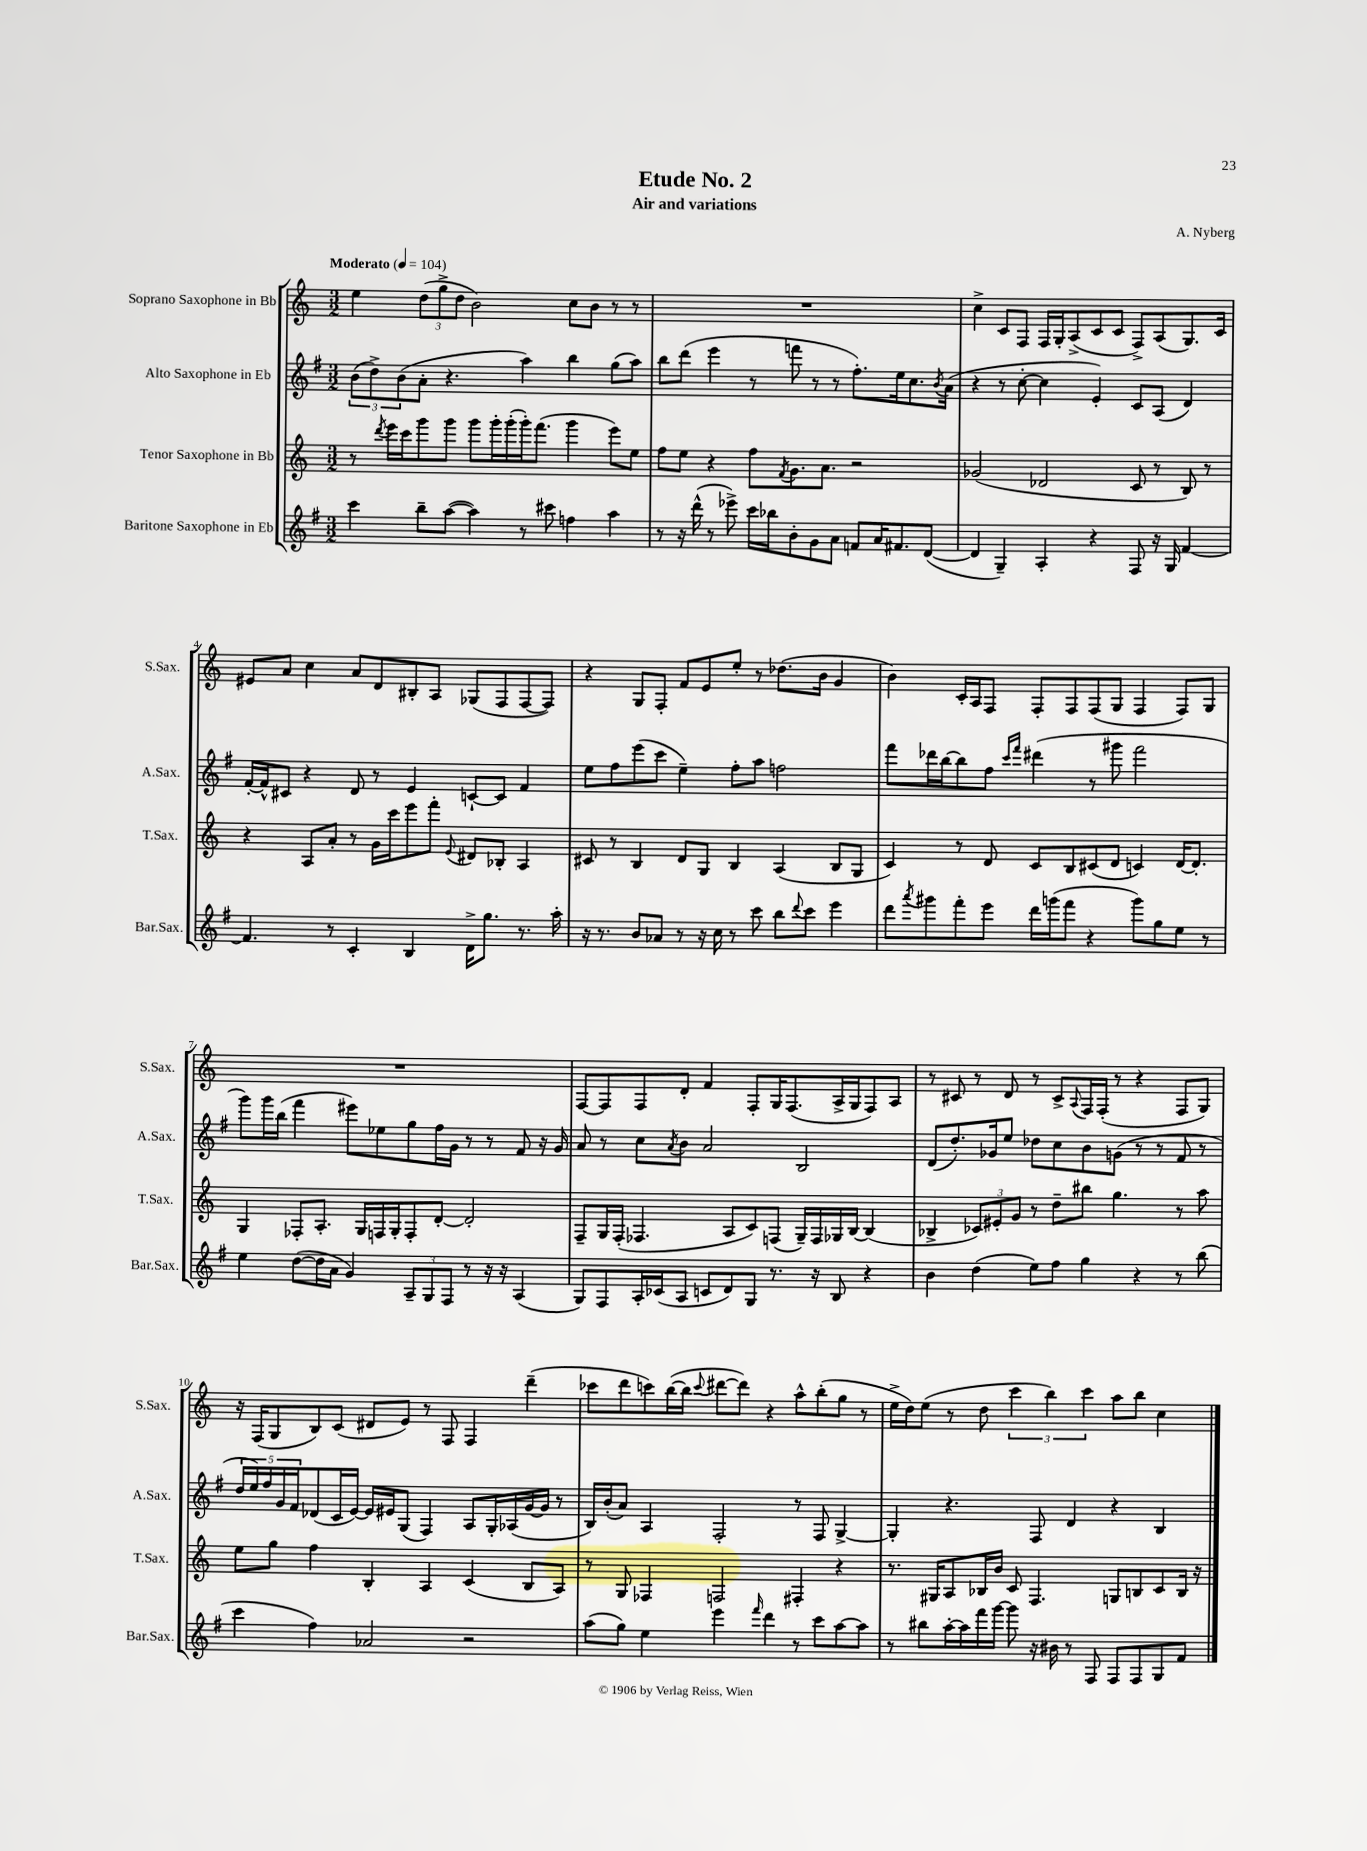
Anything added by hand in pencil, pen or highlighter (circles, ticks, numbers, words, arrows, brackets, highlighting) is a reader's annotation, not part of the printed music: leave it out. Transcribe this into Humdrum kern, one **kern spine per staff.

**kern	**kern	**kern	**kern
*part4	*part3	*part2	*part1
*staff4	*staff3	*staff2	*staff1
*I"Baritone Saxophone in Eb	*I"Tenor Saxophone in Bb	*I"Alto Saxophone in Eb	*I"Soprano Saxophone in Bb
*I'Bar.Sax.	*I'T.Sax.	*I'A.Sax.	*I'S.Sax.
*clefG2	*clefG2	*clefG2	*clefG2
*k[f#]	*k[]	*k[f#]	*k[]
*M3/2	*M3/2	*M3/2	*M3/2
*MM104	*MM104	*MM104	*MM104
=1	=1	=1	=1
!	!	!	!LO:TX:a:B:t=Moderato
4ccc\	8r	(12b\L	4ee\
.	.	12dd^\)	.
.	8qddd/	.	.
.	16eee\LL	.	.
.	.	(12b\	.
.	16ccc\J	.	.
8bb~\L	8ggg\	8a'\J	(12dd\L
.	.	.	12gg^\
([8aa\J	8ggg\J	4.r	.
.	.	.	12dd\J
4aa\])	8ggg\L	.	2b\)
.	16ggg'\L	.	.
.	(16ggg'\	.	.
8r	16ggg'\J)	4aa\)	.
.	(8.fff\J	.	.
8ccc#X\	.	.	.
4ffn\	4ggg\	4bb\	8cc\L
.	.	.	8b\J
4aa\	8eee\L)	(8gg\L	8r
.	8ee\J	8aa\J)	8r
=2	=2	=2	=2
8r	8ff\L	8bb\L	1.r
16r	8ee\J	(8ddd\J	.
(16ddd^^\	.	.	.
8r	4r	4eee\	.
8eee-X^\)	.	.	.
16ccc\LL	8ff\L	8r	.
16bb-X\J	.	.	.
.	8qf/	.	.
8b'\	8.g\	8fffn\	.
8g\	.	8r	.
.	8.a\J	.	.
8a\J	.	8r	.
8fn/L	2r	8.ff#'\L)	.
16a/K	.	.	.
8.f#X/	.	16ee\k	.
.	.	8.cc\	.
([8d/J	.	.	.
.	.	8qb/	.
.	.	(16a\Jk	.
=3	=3	=3	=3
4d/]	(2g-X/	4r	4cc^\
4G~/)	.	8r	8c/L
.	.	[8cc'\	8F/J
4A'/	2d-X/	4cc\]	16F/LL
.	.	.	16G'/J
.	.	.	(8A^/
4r	.	4e'/)	8c/
.	.	.	8c/J
8F#/	8c/	8c/L	8F^/L)
16r	8r	(8A/J	(8A/
16G/	.	.	.
[4f#/	8B/)	4d/)	8.G/)
.	8r	.	.
.	.	.	16c/Jk
!!LO:LB:g=z
=4	=4	=4	=4
4.f#/]	4r	[16f#'/LL	8e#X/L
.	.	16f#^^/J]	.
.	.	8c#X/J	8a/J
.	8A/L	4r	4cc\
8r	8a'/J	.	.
4c'/	8r	8d/	8a/L
.	16g\LL	8r	8d/
.	16ccc\J	.	.
4B/	8eee\	4e/	8B#X'/
.	8fff'\J	.	8A/J
.	8qqe/	.	.
16d^\KL	8d#X/L	[8cn`/L	(8G-X/L
8.gg\J	.	.	.
.	8B-X'/J	8c/J]	8F/
8.r	4A/	4f#/	[8F/
.	.	.	8F/J])
16aa'\	.	.	.
=5	=5	=5	=5
16r	8c#X/	8ee\L	4r
8.r	.	.	.
.	8r	8ff#\	.
8b/L	4B/	(8eee\	8G/L
8a-X/J	.	8ccc\J	8F'/J
8r	8d/L	4ee~\)	8f/L
16r	8G/J	.	8e/
16cc\	.	.	.
8r	4B/	8ff#'\L	8ee'/J
8ccc\	.	8aa\J	8r
8bb\L	(4A/	2ffn\	(8.dd-X\L
8qqddd/	.	.	.
8ccc\J	.	.	.
.	.	.	16b\Jk
4eee\	8B/L	.	4g/
.	8G/J	.	.
=6	=6	=6	=6
8ddd\L	4c/)	8fff#\L	4b\)
8qaaa/	.	.	.
8ggg#X\	.	16ddd-X\L	.
.	.	[16bb\J	.
8fff#'\	8r	8bb\]	16c'/LL
.	.	.	16A/J
8eee\J	8d/	8ff#\J	8F/J
.	.	16qqccc/LL	.
.	.	16qqfff#/JJ	.
16ddd\LL	8c/L	(4ddd#X\	8F'/L
(16gggn\J	.	.	.
8fff#\J	8B/	.	8F/
4r	(8c#X/	8r	(8F/
.	8d/J	8ggg#X\	8G/J
8ggg\L)	4cn/)	2fff#\	4F/
8gg\	.	.	.
8ee\J	[16d/KL	.	8F/L)
.	8.d'/J]	.	.
8r	.	.	8G/J
!!LO:LB:g=z
=7	=7	=7	=7
4ee\	4G/	8ggg\L)	1.r
.	.	16ggg\L	.
.	.	(16bb\JJ	.
([8dd\L	8F-X'/L	4fff#\	.
16dd\L]	8.A'/J	.	.
16a\JJ	.	.	.
4g/)	.	8eee#X\L)	.
.	16G/LL	.	.
.	16Fn/	8ee-X\	.
.	16G'/J	.	.
12A~/L	8F'/	8gg\	.
12G/	.	.	.
.	[8d'/J	16ff#\L	.
12F#/J	.	.	.
.	.	16g\JJ	.
8r	2d'/]	8r	.
16r	.	8r	.
16r	.	.	.
(4A/	.	8f#/	.
.	.	16r	.
.	.	16g/	.
=8	=8	=8	=8
8G/L)	8F~/L	8a/	[8F/L
8F#/	16G/L	8r	8F/]
.	(16F'/JJ	.	.
16A'/L	4.F-X/	8cc\L	8F/
(16c-X/J	.	.	.
.	.	8qa/	.
8A/J	.	8b\J	8d'/J
8cn/L	.	2a/	4f/
8d/)	8A/L	.	.
8G/J	8c/)	.	8F'/L
8.r	(8Fn/J	.	16G/K
.	.	.	(8.F/
.	16G~/LL)	2B/	.
16r	16F/	.	.
8B/	16G-X/	.	16A^/L
.	[16B/JJ	.	16G/J
4r	(4B/]	.	8F/)
.	.	.	8A/J
=9	=9	=9	=9
4b\	4B-X^/	(8d/L	8r
.	.	8.dd'/)	8c#X/
(4dd\	12c-X/L)	.	8r
.	.	16g-X/k	.
.	12e#X'/	.	.
.	.	8ee/J	8d/
.	12g/J	.	.
8ee\L)	8r	8dd-X\L	8r
8ff#\J	8dd~\L	8cc\	8c#^/L
.	.	.	8qqA/
4gg\	8bb#X\J	8b\	16F/L
.	.	.	(16F'/JJ
.	4.gg\	(8gn\J	8r
4r	.	8r	4r
.	.	8r	.
8r	8r	8f#/	8F/L
(8bb\	8aa\	8r	8G/J)
!!LO:LB:g=z
=10	=10	=10	=10
4ccc\	8ee\L	20dd/LL	16r
.	.	20ee/)	.
.	.	.	(16F/KL
.	.	20ff#/	.
.	8gg\J	.	8G/
.	.	20g/	.
.	.	20f#/J	.
4ff#\)	4ff\	(8d-X/	8B/)
.	.	16c/L	(8c/J
.	.	[16e/JJ)	.
2a-X/	4B'/	16e/LL]	8d#X/L
.	.	16e#X/J	.
.	.	(8G/J	8e/J)
.	4A/	4F#/)	8r
.	.	.	8F/
2r	(4c/	8A/L	4F/
.	.	16G'/L	.
.	.	(16A-X/	.
.	8B/L	[16g/	(4ddd~\
.	.	16g/JJ]	.
.	8A/J)	8r	.
=11	=11	=11	=11
(8aa\L	8r	16B/LL)	8ccc-X\L
.	.	(16b'/J	.
8gg\J)	8G/	8a/J)	8ddd\
4ee\	4F-X/	4A/	8cccn\)
.	.	.	([16bb\L
.	.	.	16bb\JJ]
.	.	.	8qqccc/
4eee\	2Fn/	2F#'/	[8ddd#X\L
.	.	.	8ddd#\J])
16qqfff#/	.	.	.
4ddd\	.	.	4r
8r	4F#X'/	8r	8aa^^\L
8ccc\L	.	8F#/	(8bb'\
[8aa\	4r	[4G^/	8gg\J
8aa\J]	.	.	8r
=12	=12	=12	=12
8r	8.r	4G'/]	16ee^\LL
.	.	.	16dd\J)
8bb#X\L	.	.	(8ee\J
.	16G#X/KL	.	.
[16aa'\L	8A/	4.r	8r
16aa\]	.	.	.
16fff#\	16B-X/L	.	8dd\
[16ggg\JJ	16b/JJ	.	.
8ggg\]	8c/	.	6ccc\
16r	4.F/	8F#/	.
.	.	.	6bb\)
16b#X\	.	.	.
8r	.	4d/	.
.	.	.	6ccc\
8F#/	.	.	.
8F#/L	8Gn/L	4r	8aa\L
8F#/	8Bn/	.	8bb\J
8G/	8c/	4B/	4cc\
8f#/J	16B/Jk	.	.
.	16r	.	.
==	==	==	==
*-	*-	*-	*-
